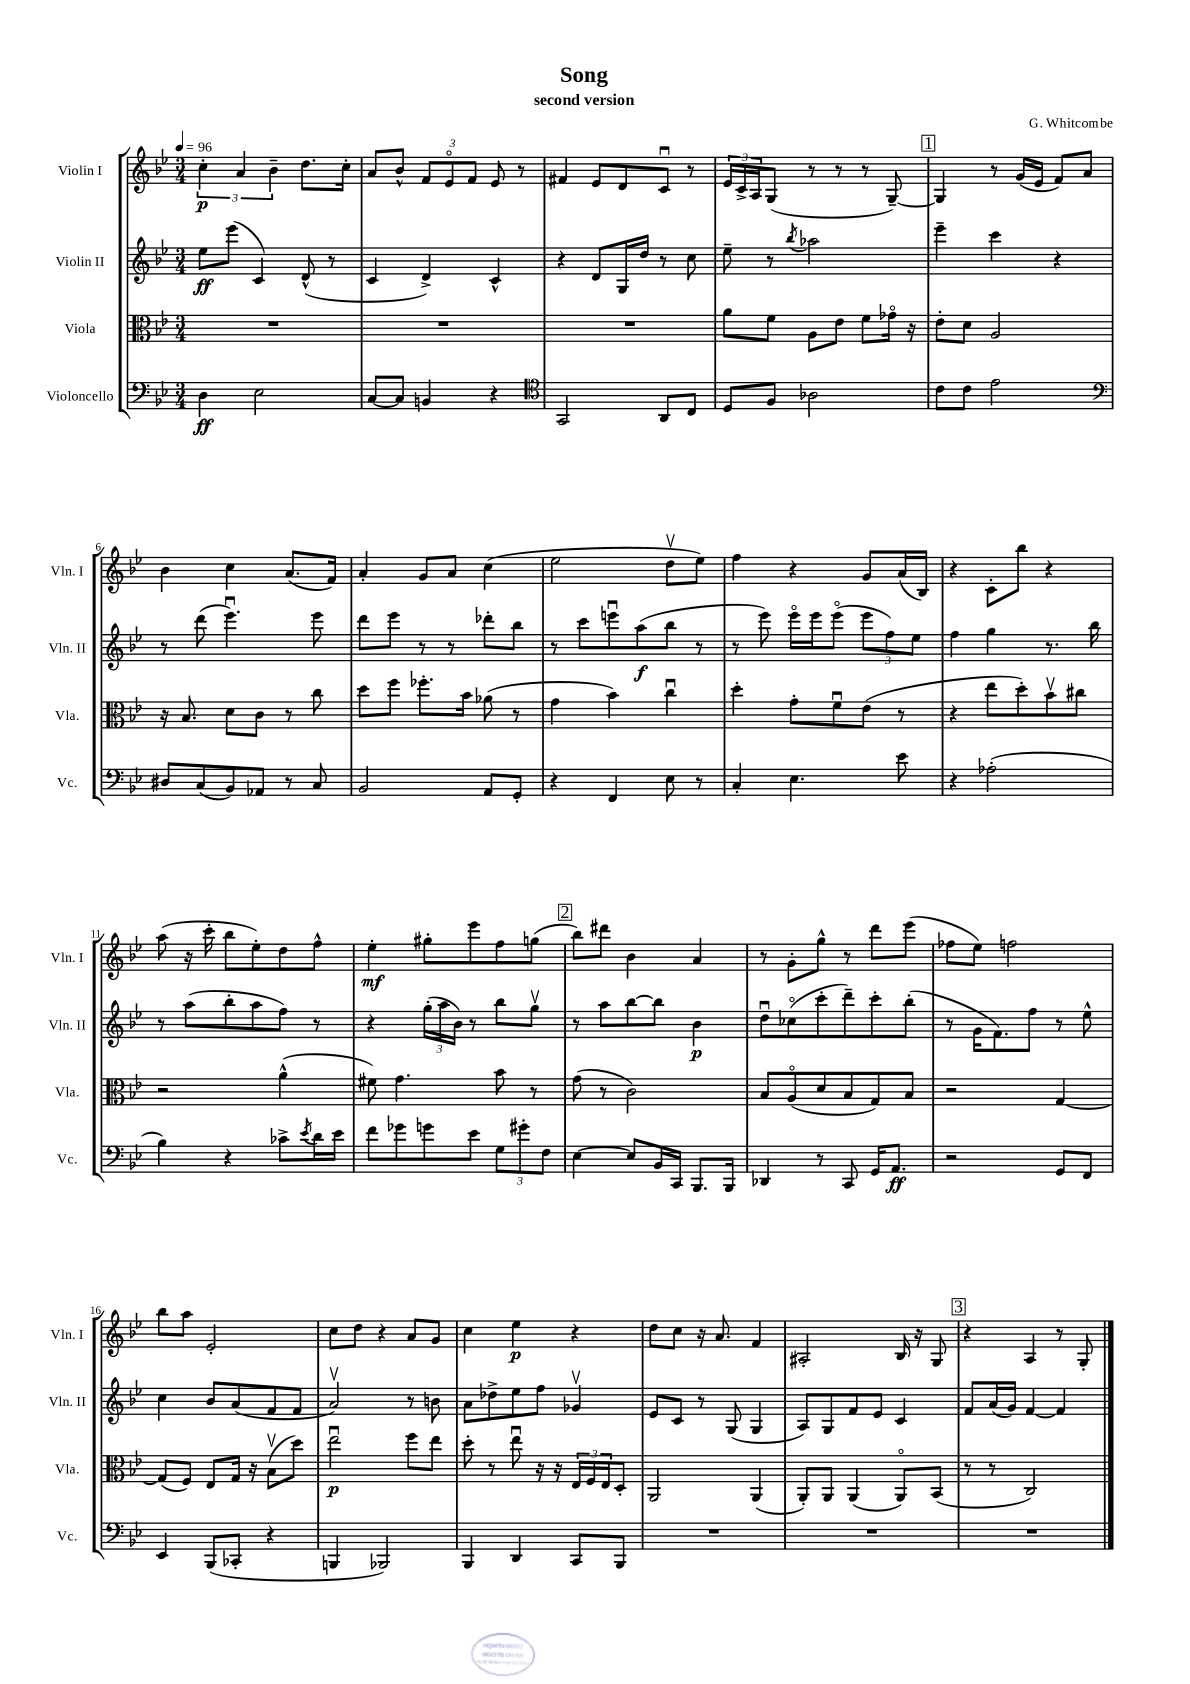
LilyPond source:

\header { title = "Song" composer = "G. Whitcombe" subtitle = "second version" }
<<
\new StaffGroup <<
\new Staff = "s0" \with { instrumentName = "Violin I" shortInstrumentName = "Vln. I" } {
    \clef treble \key bes \major \numericTimeSignature \time 3/4 \tempo 4 = 96
    \tuplet 3/2 { c''4-.\p a'4 bes'4-- } d''8. c''16-. |
    a'8 bes'8-^ \tuplet 3/2 { f'8 ees'8\flageolet f'8 } ees'8 r8 |
    fis'4 ees'8 d'8 c'8\downbow r8 |
    \tuplet 3/2 { ees'16 c'16-> a16 } g8( r8 r8 r8 g8~--) |
    \mark \markup { \box "1" } g4 r8 g'16( ees'16 f'8) a'8 |
    bes'4 c''4 a'8.( f'16) |
    a'4-. g'8 a'8 c''4( |
    ees''2 d''8\upbow ees''8) |
    f''4 r4 g'8 a'16( bes16) |
    r4 c'8-. bes''8 r4 |
    a''8( r16 c'''16-. bes''8 ees''8-.) d''8 f''8-^ |
    ees''4-.\mf gis''8-. ees'''8 f''8 g''8( |
    \mark \markup { \box "2" } bes''8) dis'''8 bes'4 a'4 |
    r8 g'8-. g''8-^ r8 d'''8 ees'''8( |
    fes''8 ees''8) f''2 |
    bes''8 a''8 ees'2-. |
    c''8 d''8 r4 a'8 g'8 |
    c''4 ees''4\p r4 |
    d''8 c''8 r16 a'8. f'4 |
    ais2-. bes16 r16 g8 |
    \mark \markup { \box "3" } r4 a4 r8 g8-. \bar "|." |
}
\new Staff = "s1" \with { instrumentName = "Violin II" shortInstrumentName = "Vln. II" } {
    \clef treble \key bes \major \numericTimeSignature \time 3/4
    ees''8\ff ees'''8( c'4) d'8-^( r8 |
    c'4 d'4->) c'4-^ |
    r4 d'8 g16 d''16 r8 c''8 |
    ees''8-- r8 \acciaccatura { bes''8 } aes''2 |
    \mark \markup { \box "1" } ees'''4-- c'''4 r4 |
    r8 d'''8( ees'''4.\downbow) ees'''8 |
    d'''8 ees'''8 r8 r8 des'''8-. bes''8 |
    r8 c'''8 e'''8\downbow a''8\f( bes''8 r8 |
    r8 ees'''8) ees'''16\flageolet ees'''16 ees'''8\flageolet( \tuplet 3/2 { ees'''8 f''8) ees''8 } |
    f''4 g''4 r8. bes''16 |
    r8 a''8( bes''8-. a''8 f''8) r8 |
    r4 \tuplet 3/2 { g''16-.( a''16 bes'16) } r8 bes''8 g''8\upbow |
    \mark \markup { \box "2" } r8 a''8 bes''8~ bes''8 bes'4\p |
    d''8\downbow ces''8\flageolet( c'''8-. d'''8--) c'''8-. bes''8-.( |
    r8 g'16 f'8.) f''8 r8 ees''8-^ |
    c''4 bes'8 a'8( f'8 f'8 |
    a'2\upbow) r8 b'8 |
    a'8 des''8-> ees''8 f''8 ges'4\upbow |
    ees'8 c'8 r8 g8( g4 |
    a8) g8 f'8 ees'8 c'4 |
    \mark \markup { \box "3" } f'8 a'16( g'16) f'4~ f'4 \bar "|." |
}
\new Staff = "s2" \with { instrumentName = "Viola" shortInstrumentName = "Vla." } {
    \clef alto \key bes \major \numericTimeSignature \time 3/4
    R2. |
    R2. |
    R2. |
    a'8 f'8 a8 ees'8 f'8 ges'16\flageolet r16 |
    \mark \markup { \box "1" } ees'8-. d'8 a2 |
    r16 bes8. d'8 c'8 r8 c''8 |
    d''8 f''8 fes''8.-. bes'16 aes'8( r8 |
    g'4 bes'4) c''4\downbow |
    d''4-. g'8-. f'8\downbow ees'8( r8 |
    r4 ees''8 d''8-.) bes'8\upbow cis''8 |
    r2 a'4-^( |
    fis'8) g'4. bes'8 r8 |
    \mark \markup { \box "2" } g'8( r8 c'2) |
    bes8 a8\flageolet( d'8 bes8 g8) bes8 |
    r2 g4~ |
    g8( f8) ees8 g16 r16 bes8\upbow( d''8) |
    ees''2\downbow\p f''8 ees''8 |
    d''8-. r8 ees''8\downbow r16 r16 \tuplet 3/2 { ees16 f16 ees16 } d8-. |
    a,2 a,4( |
    a,8-.) a,8 a,4( a,8\flageolet) bes,8( |
    \mark \markup { \box "3" } r8 r8 c2) \bar "|." |
}
\new Staff = "s3" \with { instrumentName = "Violoncello" shortInstrumentName = "Vc." } {
    \clef bass \key bes \major \numericTimeSignature \time 3/4
    d4\ff ees2 |
    c8~ c8 b,4 r4 |
    \clef tenor g,2 a,8 c8 |
    d8 f8 aes2 |
    \mark \markup { \box "1" } c'8 c'8 ees'2 |
    \clef bass dis8 c8( bes,8) aes,8 r8 c8 |
    bes,2 a,8 g,8-. |
    r4 f,4 ees8 r8 |
    c4-. ees4. ees'8 |
    r4 aes2-.( |
    bes4) r4 ces'8-> \acciaccatura { ees'8 } d'16 ees'16 |
    f'8 ges'8 g'8 ees'8 \tuplet 3/2 { g8 gis'8-. f8 } |
    \mark \markup { \box "2" } ees4~ ees8 bes,16 c,16 bes,,8. bes,,16 |
    des,4 r8 c,8 g,16 a,8.\ff |
    r2 g,8 f,8 |
    ees,4 bes,,8( ces,8-. r4 |
    b,,4 bes,,2) |
    bes,,4 d,4 c,8 bes,,8 |
    R2. |
    R2. |
    \mark \markup { \box "3" } R2. \bar "|." |
}
>>
>>
